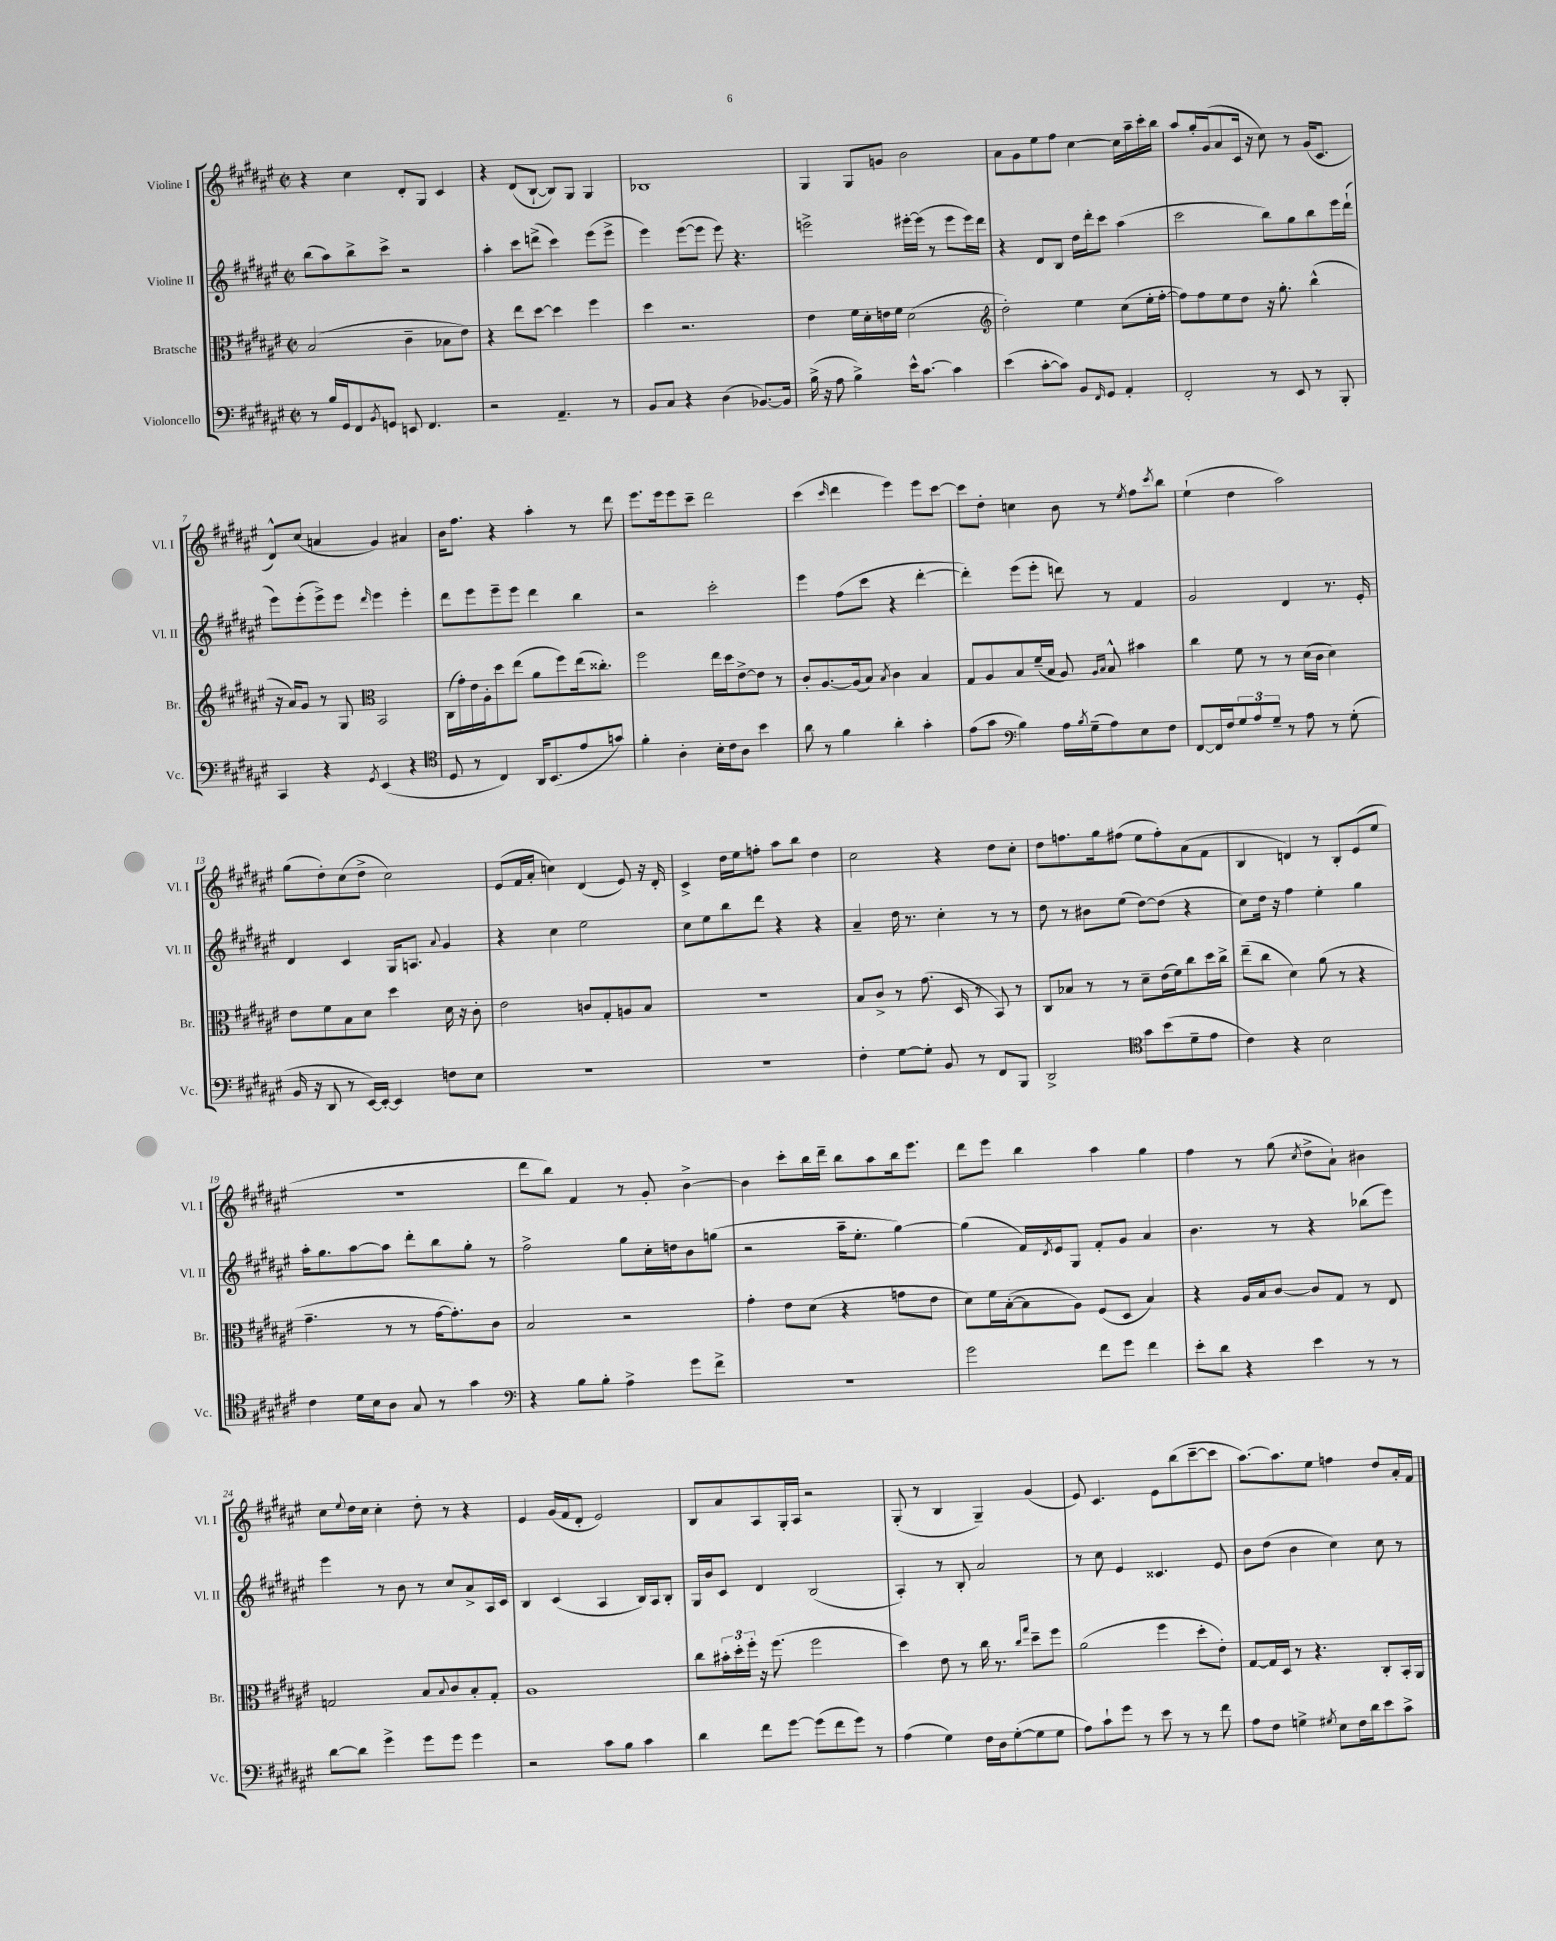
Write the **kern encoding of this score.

**kern	**kern	**kern	**kern
*staff4	*staff3	*staff2	*staff1
*clefF4	*clefC3	*clefG2	*clefG2
*k[f#c#g#d#a#e#]	*k[f#c#g#d#a#e#]	*k[f#c#g#d#a#e#]	*k[f#c#g#d#a#e#]
*M2/2	*M2/2	*M2/2	*M2/2
*met(c|)	*met(c|)	*met(c|)	*met(c|)
8r	(2B	(8bb	4r
16B	.	8aa#)	.
16GG#	.	.	.
8FF#	.	8bb^	4cc#
8qBB	.	.	.
8GG	.	8ccc#^	.
8EE	4c#~	2r	8d#'
4.FF#	.	.	8G#
.	8B-	.	4c#
.	8e#)	.	.
=	=	=	=
2r	4r	4aa#'	4r
.	8ee#	8ccc#	(8d#
.	[8dd#	(8ddd^	[8B`
4.AA#~	4dd#]	4ccc#)	8B])
.	.	.	8G#
.	4ff#	(8eee#	4G#
8r	.	8eee#^	.
=	=	=	=
8BB	4dd#	4eee#)	1B-
8C#	.	.	.
4r	2.r	([8eee#	.
.	.	8eee#]	.
(4D#	.	8eee#)	.
.	.	4.r	.
[8.BB-)	.	.	.
16BB-]	.	.	.
=	=	=	=
(16B^	4e#	2eee^	4G#
16r	.	.	.
8A#	.	.	.
4B^)	16f#	.	8G#
.	16d#'	.	.
.	16e	.	8g
.	16f#	.	.
16e#^^	(2d#	[16eee#'	2b
[8.c#	.	(16eee#]	.
.	.	8r	.
4c#]	.	8eee#	.
.	.	16eee#)	.
.	.	16ddd#	.
=	=	=	=
*	*clefG2	*	*
(4e#	2dd#')	4r	8a#
.	.	.	8g#
[8c#'	.	8d#	8ee#
8c#])	.	8B	8ff#
8BB	4ee#	16dd#	[4cc#
.	.	16ddd#'	.
16qqFF#	.	.	.
8GG#	.	8ccc#	.
4AA#'	(8cc#	(4aa#	16cc#]
.	.	.	16aa#~
.	16ee#'	.	16ccc#'
.	[16ff#'	.	16bb
=	=	=	=
2FF#'	8ff#])	2ccc#	8aa#
.	8ff#	.	16gg#'
.	.	.	(16g#
.	8ee#	.	8a#
.	8dd#	.	16c#
.	.	.	16r
8r	16r	8bb)	8cc#)
.	8.gg#'	.	.
8EE#	.	8gg#	8r
8r	(4bb^^	8bb	(16g#
.	.	.	8.c#
8BBB'	.	16eee#	.
.	.	(16ddd#`	.
=	=	=	=
4CC#	16r	8eee#)	8d#^^)
.	16a#)	.	.
.	8g#	(8eee#'	(8cc#
4r	8r	8eee#^)	4a
.	8G#	8eee#	.
*	*clefC3	*	*
8qGG#	.	16qqddd#	.
(4EE#	2BB	4eee#	4g#)
4r	.	4eee#'	4a#
=	=	=	=
*clefC4	*	*	*
8D#	(16C#	8ddd#	16b
.	16g#')	.	8.ff#
8r	16e#	8eee#	.
.	16A#'	.	.
4C#)	8dd#	8eee#~	4r
.	(8ee#	8eee#	.
16AA#	8a#	4ddd#	4aa#'
(8.BB	.	.	.
.	8ff#)	.	.
8e#	(16ee#	4bb	8r
.	8.cc##')	.	.
8g)	.	.	8ddd#
=	=	=	=
4f#'	2ff#	2r	8.eee#
.	.	.	16eee#
4A#'	.	.	8eee#
.	.	.	8ccc#~
16B'	16ee#	2ccc#'	2ddd#
16c#	16dd#	.	.
8A#	[8e#^	.	.
4b	8e#]	.	.
.	8r	.	.
=	=	=	=
8a#	8c#'	4eee#	(4ccc#
8r	[8.A#	.	.
.	.	.	16qqccc#
4f#	.	(8ff#	4ddd#
.	(16A#]	.	.
.	8B)	8ccc#	.
.	8qB	.	.
4a#'	4c#	4r	4eee#)
4g#'	4B	[4ddd#'	8eee#
.	.	.	[8ccc#
=	=	=	=
(8e#	8G#	4ddd#'])	8ccc#]
8g#	8A#	.	8dd#'
*clefF4	*	*	*
4B)	8B	(8eee#	4cc
.	(16f#~	8eee#'	.
.	16B	.	.
16A#	8A#)	8ddd)	8b
8qB	.	.	.
(16G#~	.	.	.
.	16qqA#	.	.
.	16qqB	.	.
8A#)	8B^^	8r	8r
.	.	.	8qee#
8E#	4b#	4f#	8ff#
.	.	.	8qccc#
8F#	.	.	8bb
=	=	=	=
[8FF#	4cc#	2g#	(4ee#`
16FF#]	.	.	.
16F#	.	.	.
12G#	8f#	.	4dd#
12A#	.	.	.
.	8r	.	.
12G#~	.	.	.
8r	8r	4d#	2aa#)
8A#	(16d#	.	.
.	16c#	.	.
8r	4d#)	8.r	.
(8G#'	.	.	.
.	.	16e#'	.
=	=	=	=
16BB	8e#	4d#	(8gg#
16r	.	.	.
8DD#	8f#	.	8dd#')
8r	8B	4c#	(8cc#
[16EE#)	8d#	.	8dd#^
16EE#'_	.	.	.
4EE#]	4dd#	16G#	2cc#)
.	.	8.A	.
.	.	8qqa#	.
8F	16d#	4g#	.
.	16r	.	.
8E#	8c#'	.	.
=	=	=	=
1r	2e#	4r	(8e#
.	.	.	16f#
.	.	.	16a#'
.	.	4cc#	4cc)
.	8c	2ee#	(4d#
.	8G#'	.	.
.	8A	.	8e#)
.	8B	.	16r
.	.	.	16d#'
=	=	=	=
1r	1r	8cc#	4c#^
.	.	8ee#	.
.	.	8bb	16dd#
.	.	.	16ee#
.	.	8ddd#	8ff'
.	.	4r	8aa#
.	.	.	8bb
.	.	4r	4dd#
=	=	=	=
4F#'	8B	4a#~	2cc#
.	8c#^	.	.
[8G#	8r	16dd#	.
.	.	8.r	.
8G#']	(8.g#	.	.
8BB	.	4cc#'	4r
.	16D#	.	.
8r	8r	.	.
8FF#	8BB)	8r	8dd#
8BBB	8r	8r	8cc#'
=	=	=	=
2DD#^	8C#	8dd#	8dd#
.	8B-	8r	8.ff
.	8r	8b#	.
.	.	.	16gg#
.	8r	(8ee#	(8ff#
*clefC4	*	*	*
8g#	8d#~	[8dd#)	8ee#
(8b	(16e#	(8dd#]	8ff#')
.	16f#)	.	.
8d#~	8cc#	4r	(8a#
8e#	16dd#	.	8f#
.	16cc#^	.	.
=	=	=	=
4c#)	(8ee#~	8cc#)	4B
.	8cc#	16dd#	.
.	.	16r	.
4r	4d#)	4ff#	4d)
2B	(8a#	4ee#'	8r
.	8r	.	8B'
.	4r	4gg#	(8e#
.	.	.	8ee#
=	=	=	=
4c#	4.g#~	16aa#'	1r
.	.	8.gg#	.
16d#	.	[8aa#	.
16B	.	.	.
8A#	8r	8aa#]	.
8G#	8r	8ddd#'	.
8r	[16g#	8bb	.
.	8.g#'])	.	.
4g#	.	8gg#'	.
.	8c#	8r	.
=	=	=	=
*clefF4	*	*	*
4r	2B	2ff#^	8ddd#
.	.	.	8bb)
8B	.	.	4f#
8B'	.	.	.
4A#^	2r	8gg#	8r
.	.	16cc#'	8g#'
.	.	16dd	.
8g#	.	8b	[4b^
8f#^	.	(8gg	.
=	=	=	=
1r	4g#'	2r	4b]
.	8e#	.	8ccc#'
.	(8d#	.	16bb
.	.	.	16ddd#~
.	4r	16aa#~	8bb
.	.	8.ee#'	.
.	.	.	8aa#
.	8g	[4gg#)	16bb
.	.	.	8.eee#
.	8e#	.	.
=	=	=	=
2g#	8d#)	(4gg#]	8ddd#
.	16f#	.	8eee#
.	([16B'	.	.
.	8B]	16f#)	4bb
.	.	8qd#	.
.	.	16e#	.
.	8A#)	8G#	.
8f#	(8F#	8f#'	4aa#
8g#	8D#	8g#	.
4f#	4B)	4a#	4gg#
=	=	=	=
8e#'	4r	4.b	4ff#
8d#	.	.	.
4r	16A#	.	8r
.	16B	.	.
.	[8c#	8r	(8gg#
.	.	.	8qcc#
4e#	8c#]	4r	8dd#^
.	8G#	.	8a#`)
8r	8r	(8bb-	4b#
8r	8E#	8eee#)	.
=	=	=	=
[8d#	2G	4eee#	8cc#
.	.	.	8qqee#
8d#]	.	.	16dd#
.	.	.	16cc#
4g#^	.	8r	4cc#'
.	.	8b	.
8g#	8B	8r	8dd#'
.	8qqB	.	.
8g#	8c#	8cc#	8r
4g#	8B'	8a#^	4r
.	8G'	16A#	.
.	.	16c#	.
=	=	=	=
2r	1A#	4B	4e#
.	.	(4c#	(16g#
.	.	.	16f#
.	.	.	8d#'
8c#	.	4A#	2e#)
8B	.	.	.
4c#	.	16B)	.
.	.	16A#	.
.	.	8B'	.
=	=	=	=
4d#	8cc#	16G#	8B
.	.	16b	.
.	24b#'	8c#	8a#
.	24dd#'	.	.
.	24ff#'	.	.
8f#	16r	4d#	8A#
.	(8.ff#	.	.
[8g#	.	.	16G#'
.	.	.	16A#
(8g#]	2ff#	(2B	2r
8f#	.	.	.
8g#)	.	.	.
8r	.	.	.
=	=	=	=
(4A#	4dd#)	4A#')	(8G#'
.	.	.	8r
4G#)	8e#	8r	4B
.	8r	8B'	.
16F#	16cc#	2a#	4G#~)
16D#	8.r	.	.
([8G#'	.	.	.
.	16qqcc#	.	.
.	16qqgg#	.	.
8G#]	8dd#~	.	(4g#
8G#	8ff#	.	.
=	=	=	=
8A#)	(2a#	8r	8e#)
8c#`	.	8cc#	4.c#
8g#	.	4e#	.
8r	.	.	.
8e#	4ff#	4.c##	8e#
8r	.	.	(8bb
8r	8dd#'	.	[8ccc#~
8f#	8e#')	8e#	8ccc#]
=	=	=	=
8A#	[8G#	8b	[8.aa#)
8F#	16G#]	(8dd#	.
.	16D#	.	8.aa#]
4G^	8r	4b	.
.	4.r	.	8ee#
8qG#	.	.	.
8E#	.	4cc#)	4ff
16F#	.	.	.
16d#	.	.	.
8e#	8C#'	8cc#	8dd#
8c#^	16BB'	8r	16a#'
.	16AA#	.	16f#
==	==	==	==
*-	*-	*-	*-
